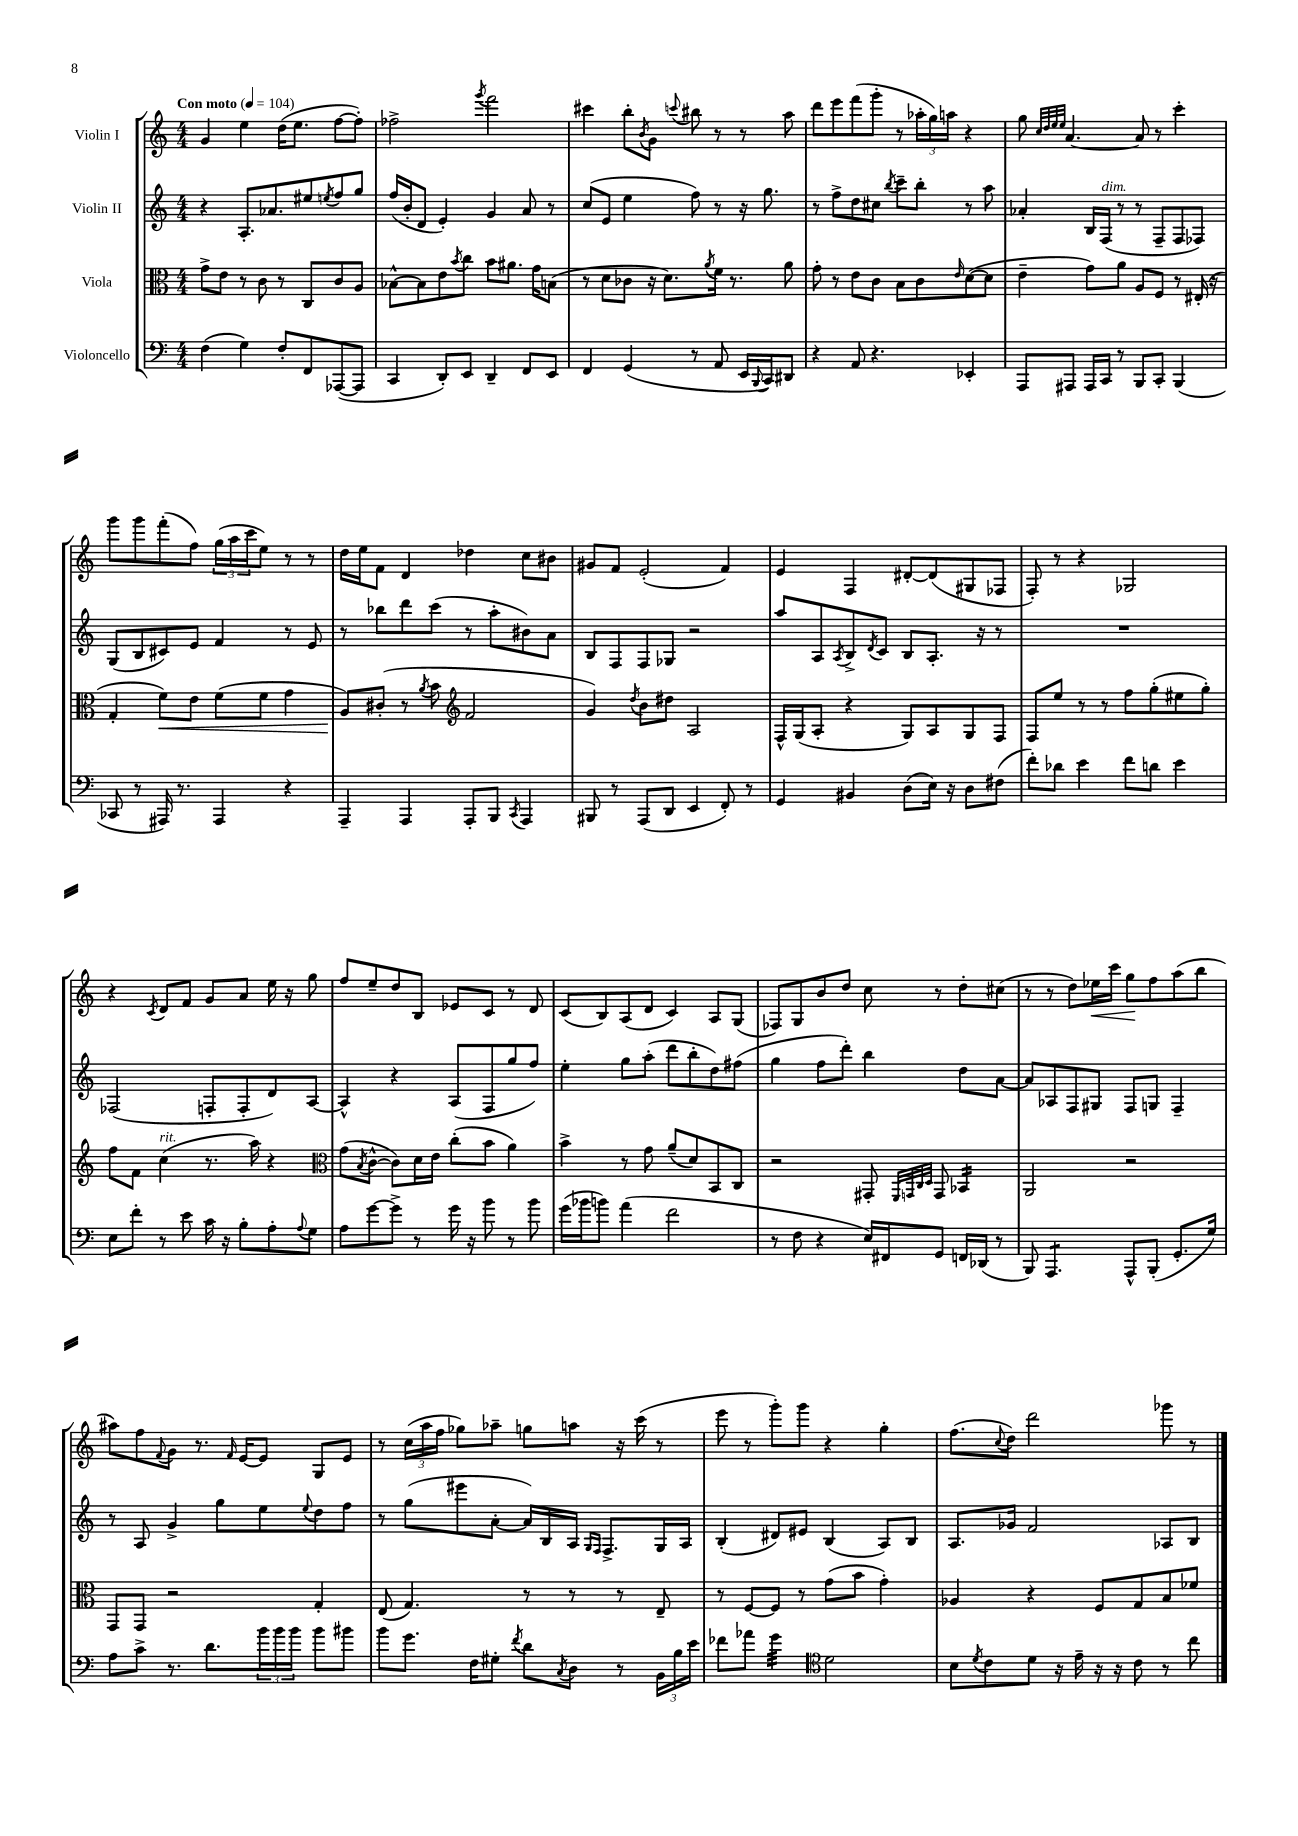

**kern	**kern	**kern	**kern
*staff4	*staff3	*staff2	*staff1
*clefF4	*clefC3	*clefG2	*clefG2
*k[]	*k[]	*k[]	*k[]
*M4/4	*M4/4	*M4/4	*M4/4
*MM104	*MM104	*MM104	*MM104
(4F	8g^	4r	4g
.	8e	.	.
4G)	8r	8.A'	4ee
.	8c	.	.
.	.	8.a-	.
8F'	8r	.	(16dd
.	.	.	8.ee
8FF	8C	8ee#	.
.	.	8qee	.
([8AAA-	8c	8ff	[8ff
8AAA-]	8A	8gg	8ff'])
=	=	=	=
4CC	[8B-^^	(16ff	2ff-^
.	.	16b'	.
.	8B-]	8d	.
8DD')	8e	4e')	.
.	8qb	.	.
8EE	8cc	.	.
.	.	.	8qggg
4DD~	8b	4g	2fff
.	8.a#	.	.
8FF	.	8a	.
.	16g	.	.
8EE	(8B	8r	.
=	=	=	=
4FF	8r	(8cc	4ccc#
.	8d	8e	.
(4GG	8c-	4ee	8bb'
.	.	.	8qb
.	16r	.	8g
.	8.d)	.	.
.	.	.	8qqccc
8r	.	8ff)	8bb#
.	8qa	.	.
8AA	16f	8r	8r
.	8.r	.	.
16EE	.	16r	8r
8qqBBB	.	.	.
16CC)	.	8.gg	.
8DD#	8a	.	8aa
=	=	=	=
4r	8g'	8r	8ddd
.	8r	8ff^	8eee
8AA	8e	8dd	(8fff
4.r	8c	8cc#	8ggg'
.	.	8qbb	.
.	8B	8ccc~	8r
.	8c	8bb'	24aa-'
.	.	.	24gg)
.	.	.	24aa
.	16qqe	.	.
4EE-'	([8d	8r	4r
.	8d]	8aa	.
=	=	=	=
8AAA	4e~	4a-'	8gg
.	.	.	32qqcc
.	.	.	32qqdd
.	.	.	32qqee
.	.	.	32qqee
8AAA#	.	.	[4.a
16AAA#	8g)	16B	.
16CC	.	(16F	.
8r	8a	8r	.
8BBB	8A	8r	8a]
8CC'	8F	8F~	8r
(4BBB	8r	8F	4ccc'
.	(16E#'	8F-)	.
.	16r	.	.
=	=	=	=
8CC-	4G'	(8G	8ggg
8r	.	8B	8ggg
16AAA#)	8f)	8c#)	(8fff'
8.r	.	.	.
.	8e	8e	8ff)
4AAA#	(8f	4f	(24gg
.	.	.	24aa
.	.	.	24ccc
.	8f	.	8ee)
4r	4g	8r	8r
.	.	8e	8r
=	=	=	=
4AAA~	8A)	8r	16dd
.	.	.	16ee
.	(8c#'	8bb-	8f
4AAA	8r	8ddd	4d
.	8qa	.	.
.	8b	(8ccc	.
*	*clefG2	*	*
8AAA'	2f	8r	4dd-
8BBB	.	8aa'	.
8qCC	.	.	.
4AAA	.	8b#)	8cc
.	.	8a	8b#
=	=	=	=
8BBB#	4g)	8B	8g#
8r	.	8F	8f
.	8qdd	.	.
(8AAA	8b	8F	(2e'
8DD	8dd#	8G-	.
4EE	2A	2r	.
8FF')	.	.	4f)
8r	.	.	.
=	=	=	=
4GG	16F^^	8aa	4e
.	(16G	.	.
.	8A'	8A	.
.	.	8qA	.
4BB#	4r	8B^	4F
.	.	8qd	.
.	.	8c	.
(8D	8G)	8B	[8d#'
16E)	8A	8.A'	(8d#]
16r	.	.	.
8D	8G	.	8G#
.	.	16r	.
(8F#	8F	8r	8F-
=	=	=	=
8f')	8F	1r	8F')
8d-	8ee	.	8r
4e	8r	.	4r
.	8r	.	.
8f	8ff	.	2G-
8d	(8gg'	.	.
4e	8ee#	.	.
.	8gg')	.	.
=	=	=	=
8E	8ff	(2F-	4r
8f'	8f	.	.
.	.	.	8qc
8r	(4cc	.	8d
8e	.	.	8f
16c	8.r	8F'	8g
16r	.	.	.
8B'	.	8F'	8a
.	16aa)	.	.
8A'	4r	8d)	16ee
.	.	.	16r
8qqA	.	.	.
8G	.	[8A	8gg
=	=	=	=
*	*clefC3	*	*
8A	(8g	4A^^]	8ff
.	8qB	.	.
[8g	[8c^^	.	8ee~
8g^]	8c])	4r	8dd
8r	16d	.	8B
.	16e	.	.
16g	(8cc'	(8A	8e-
16r	.	.	.
8b	8b	8F	8c
8r	4a)	8gg	8r
8b	.	8ff)	8d
=	=	=	=
(16g	4b^	4ee'	(8c
16b-	.	.	.
8b)	.	.	8B)
(4a	8r	8gg	(8A
.	8g	(8aa'	8d
2f	(8a~	8ddd	4c)
.	8d)	8bb'	.
.	8BB	8dd)	8A
.	8C	(8ff#	(8G
=	=	=	=
8r	2r	4gg	8F-)
8F	.	.	8G
4r	.	8ff	8b
.	.	8ddd')	8dd
16E)	8GG#'	4bb	8cc
16FF#	.	.	.
.	32qqFF	.	.
.	32qqGG	.	.
.	32qqC	.	.
.	32qqD	.	.
8GG	8GG	.	8r
16FF	4BB-	8dd	8dd'
(16DD-	.	.	.
8r	.	[8a	(8cc#
=	=	=	=
8BBB)	2AA	8a]	8r
4.AAA	.	8A-	8r
.	.	8F	8dd)
.	.	8G#	16ee-
.	.	.	16ccc
8AAA^^	2r	8F	8gg
(8BBB'	.	8G	8ff
8.GG'	.	4F~	(8aa
.	.	.	8bb
16G)	.	.	.
=	=	=	=
8A	8GG	8r	8aa#)
8c^	8GG	8A	8ff
.	.	.	8qqf
8.r	2r	4g^	8g
.	.	.	8.r
8.d	.	.	.
.	.	8gg	.
.	.	.	16qqf
.	.	.	[16e
24b	.	8ee	8e]
24b	.	.	.
24b	.	.	.
.	.	8qqee	.
8b	4G'	8dd	8G
8b#	.	8ff	8e
=	=	=	=
8b	(8E	8r	8r
8.g	4.G)	(8gg	(24cc
.	.	.	24aa
.	.	.	24ff
.	.	8eee#	8gg-)
16F	.	.	.
8G#'	.	[8a'	8aa-~
8qf	.	.	.
8d	8r	16a])	8gg
.	.	16B	.
8qC	.	.	.
8D	8r	16A	8aa
.	.	16qqG	.
.	.	16qqF	.
.	.	8.F^	.
8r	8r	.	16r
.	.	.	(16ccc
24BB	8E~	16G	8r
24B	.	.	.
.	.	16A	.
24e	.	.	.
=	=	=	=
8f-	8r	(4B'	8eee
8a-	[8F	.	8r
4g	8F]	8d#)	8ggg')
.	8r	8e#	8ggg
*clefC4	*	*	*
2d	(8g	(4B	4r
.	8b	.	.
.	4g')	8A)	4gg'
.	.	8B	.
=	=	=	=
8B	4A-	8.A	(8.ff
8qd	.	.	.
8c	.	.	.
.	.	.	8qqcc
.	.	16g-	16dd)
8d	4r	2f	2ddd
16r	.	.	.
16e~	.	.	.
16r	8F	.	.
16r	.	.	.
8c	8G	.	.
8r	8B	8A-	8ggg-
8cc	8f-	8B	8r
==	==	==	==
*-	*-	*-	*-
